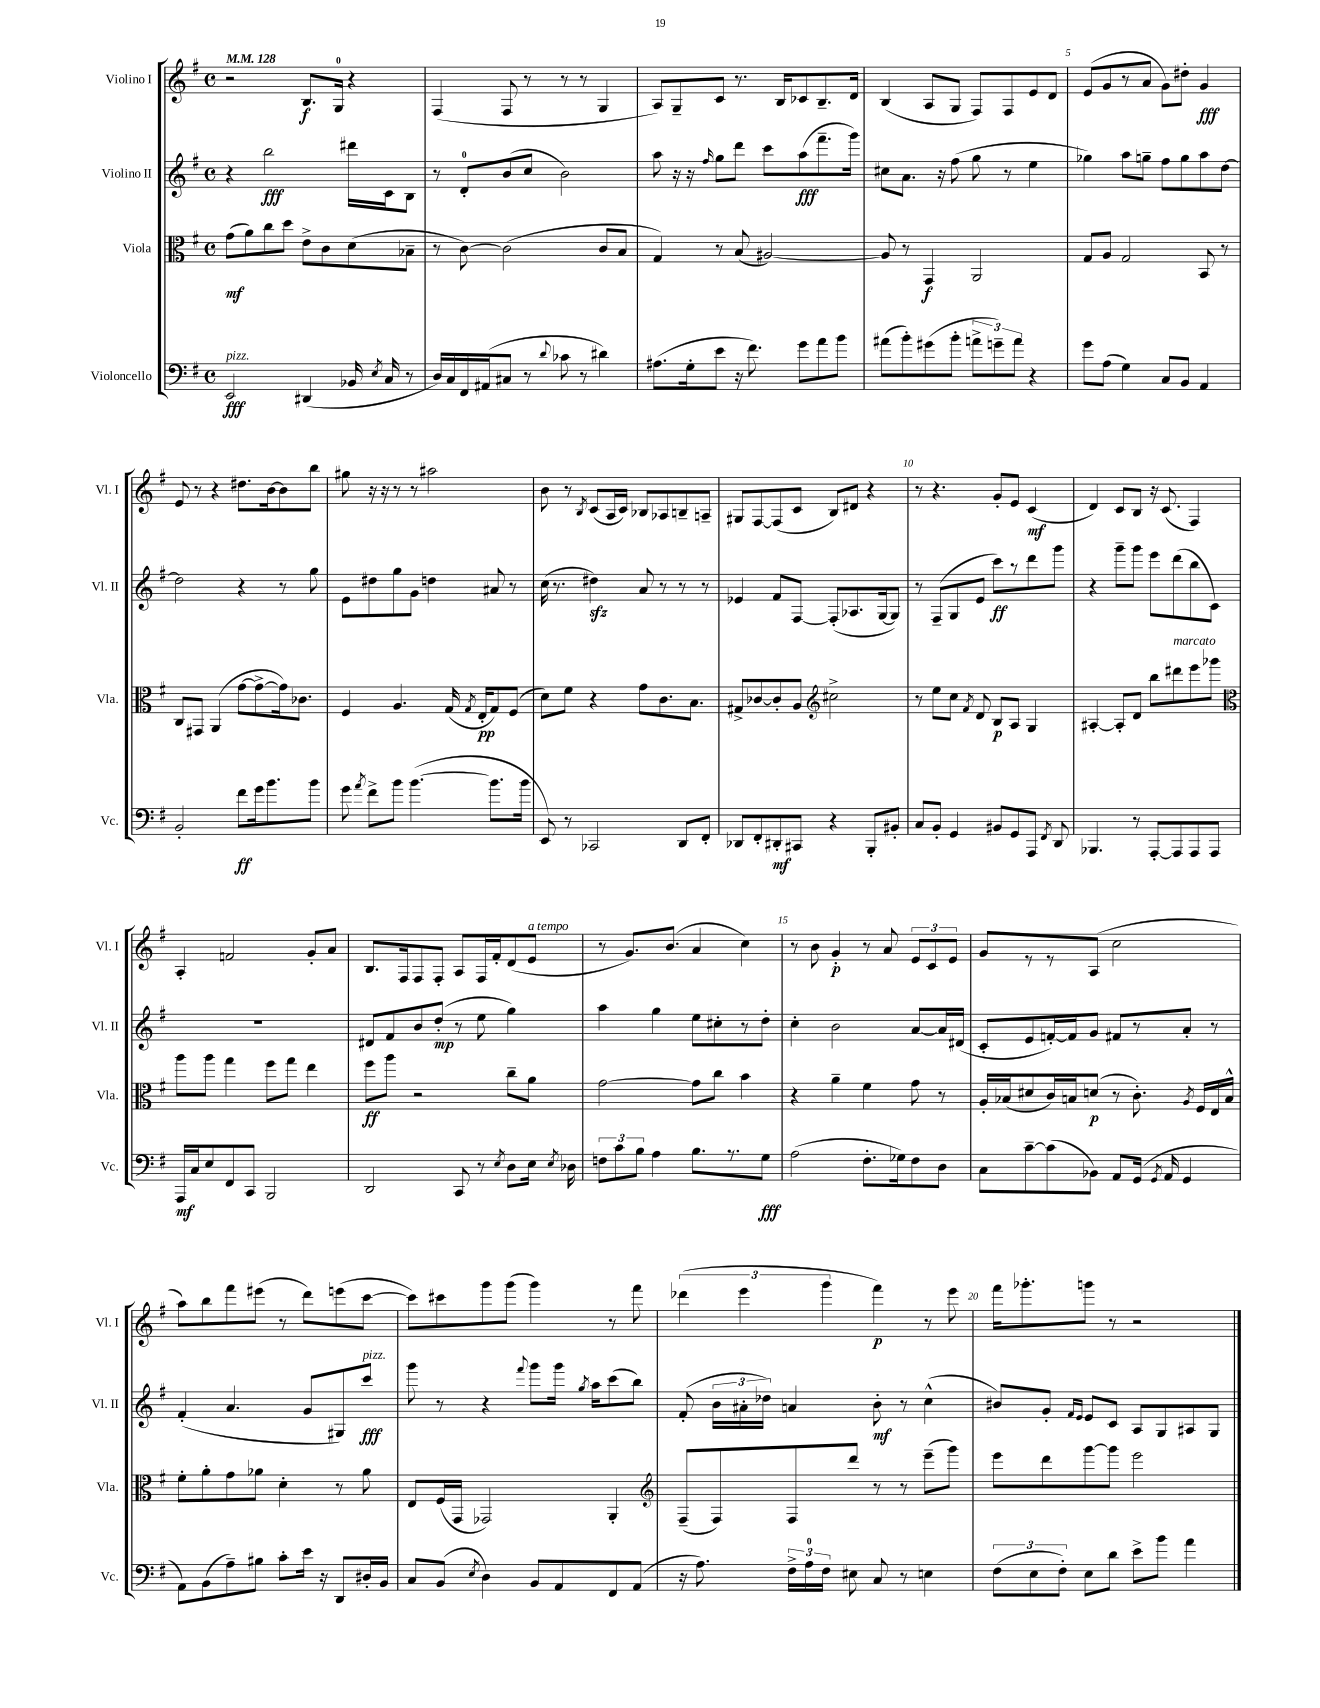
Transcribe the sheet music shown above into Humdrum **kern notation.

**kern	**kern	**kern	**kern
*staff4	*staff3	*staff2	*staff1
*clefF4	*clefC3	*clefG2	*clefG2
*k[f#]	*k[f#]	*k[f#]	*k[f#]
*M4/4	*M4/4	*M4/4	*M4/4
*met(c)	*met(c)	*met(c)	*met(c)
*MM128	*MM128	*MM128	*MM128
2EE/	(8g\L	4r	2r
.	8a\)	.	.
.	8cc\	2bb\	.
.	8dd\J	.	.
(4DD#/	8e^\L	.	8.B/L
.	8c\	.	.
.	.	.	16G/Jk
16BB-/	(8d\	16ddd#\LL	4r
8qE/	.	.	.
16C/	.	16c\J	.
8r	8B-~\J	8B\J	.
=	=	=	=
16D/LL)	8r	8r	(4F#/
16C/	.	.	.
16FF#/	[8c\)	8d'/L	.
(16AA#/J	.	.	.
8C#/J	(2c\]	(8b/	8F#/
8r	.	8cc/J	8r
8qqd/	.	.	.
8c-\	.	2b\)	8r
8r	.	.	8r
4d#\)	8c/L	.	4G/
.	8B/J	.	.
=	=	=	=
(8.A#\L	4G/)	8aa\	8A/L)
.	.	16r	8G~/
16G'\k	.	16r	.
.	.	16qqff#/	.
8e\J	8r	8gg\L	8c/J
16r	(8B/	8ddd\J	8.r
8.f#\)	.	.	.
.	[2A#/)	8ccc\L	.
.	.	.	16B/LK
8g\L	.	(8aa\	8c-/
8a\	.	8.fff#~\	8.B~/
8b\J	.	.	.
.	.	16ggg\Jk)	16d/Jk
=	=	=	=
(8a#\L	8A#/]	8cc#\L	(4B/
8b'\)	8r	8.a\J	.
(8g#\	4GG/	.	8A/L
.	.	16r	.
8b'\J	.	(8ff#\	8G/J
12a^\L	2AA/	8gg\	8F#/L)
12g~\)	.	.	.
.	.	8r	8F#/
12a\J	.	.	.
4r	.	4ee\	8e/
.	.	.	8d/J
=	=	=	=
8g\L	8G/L	4gg-\)	(8e/L
(8A\J	8A/J	.	8g/
4G\)	2G/	8aa\L	8r
.	.	8gg~\J	8a/J
8C/L	.	8ff#\L	8g\L)
8BB/J	.	8gg\	8dd#'\J
4AA/	8BB/	8aa\	4g/
.	8r	[8dd\J	.
=	=	=	=
2BB'/	8C/L	2dd\]	8e/
.	8GG#/J	.	8r
.	(4AA/	.	4r
8f#\L	[8g\L	4r	8.dd#\L
16g\k	8g^\_	.	.
8.b\	.	.	[16b\k
.	16g\]k)	8r	8b\]
.	8.c-\J	.	.
8b\J	.	8gg\	8bb\J
=	=	=	=
8g\	4F#/	8e\L	8gg#\
8qa/	.	.	.
8f#^\L	.	8dd#\	16r
.	.	.	16r
8b\J	4.A/	8gg\	8r
([4.b\	.	8g\J	8r
.	.	4dd\	2aa#\
.	(16G/	.	.
.	8qG/	.	.
.	16E'/LK	.	.
8.b\]L	8G/)	8a#/	.
.	(8F#/J	8r	.
16b\Jk	.	.	.
=	=	=	=
8EE/)	8d\L)	(16cc\	8b\
.	.	8.r	.
8r	8f#\J	.	8r
.	.	.	8qB/
2CC-/	4r	4dd#\)	(8c/L
.	.	.	16A/L
.	.	.	16c/JJ)
.	8g\L	8a/	8B-/L
.	8.c\	8r	8A-/
8DD/L	.	8r	8B~/
.	8.B\J	.	.
8FF#'/J	.	8r	8A~/J
=	=	=	=
8DD-/L	8G#^/L	4e-/	8G#/L
8FF#'/	[8c-/	.	[8F#/
8DD#'/	8c-'/]	8f#/L	(8F#/]
8CC#/J	8A/J	[8F#/J	8c/J
*	*clefG2	*	*
4r	2cc#^\	(8F#'/]L	8B/L)
.	.	8.A-/	8d#/J
8BBB'/L	.	.	4r
.	.	[16G/k	.
8BB#'/J	.	8G/]J)	.
=	=	=	=
8C/L	8r	8r	8r
8BB'/J	8ee\L	(8F#~/L	4.r
4GG/	8cc\J	8G/	.
.	8qf#/	.	.
.	8d/	8e/J	.
8BB#/L	8B/L	8ccc\L)	8g'/L
8GG/	8A/J	8r	8e/J
8AAA/J	4G/	8ddd\	(4c/
8qFF#/	.	.	.
8DD/	.	8ggg\J	.
=	=	=	=
4.BBB-/	[4A#'/	4r	4d/)
.	8A#'/]L	8ggg~\L	8c/L
8r	8d/J	8ggg\J	8B/J
[8AAA'/L	8bb\L	8eee\L	16r
.	.	.	(8.c/
8AAA/]	8ddd#\	(8ddd\	.
8AAA/	8eee\	8bb\	4F#/)
8AAA/J	8ggg-\J	8c\J)	.
=	=	=	=
*	*clefC3	*	*
16AAA/LL	8aa\L	1r	4A'/
16C/J	.	.	.
8E/	8aa\J	.	.
8FF#/	4gg\	.	2f/
8CC/J	.	.	.
2BBB/	8ff#\L	.	.
.	8gg\J	.	.
.	4ee\	.	8g'/L
.	.	.	8a/J
=	=	=	=
2DD/	8ff#\L	8d#/L	8.B/L
.	8aa\J	8f#/	.
.	.	.	16F#/k
.	2r	8b/	8F#/
.	.	(8dd'/J	8F#'/J
8CC/	.	8r	8A/L
8r	.	8ee\	16F#/L
.	.	.	16f#'/J
8qE/	.	.	.
8D\L	8cc~\L	4gg\)	(8d/
16E\Jk	8a\J	.	8e/J
8qE/	.	.	.
16D-\	.	.	.
=	=	=	=
12F\L	[2g\	4aa\	8r
12c\	.	.	.
.	.	.	8.g/L)
12B\J	.	.	.
4A\	.	4gg\	.
.	.	.	(8.b/J
8.B\L	8g\]L	8ee\L	4a/
.	8cc\J	8cc#'\	.
8.r	.	.	.
.	4b\	8r	4cc\)
8G\J	.	8dd'\J	.
=	=	=	=
(2A\	4r	4cc'\	8r
.	.	.	8b\
.	4a~\	2b\	4g'/
8.F#'\L	4f#\	.	8r
.	.	.	8a/
16G-\k)	.	.	.
8F#\	8g\	[8a/L	12e/L
.	.	.	12c/
8D\J	8r	16a/]L	.
.	.	.	12e/J
.	.	(16d#/JJ	.
=	=	=	=
8C\L	16A'/LL	8c'/L	8g/L
.	(16B-/J	.	.
[8c~\	8d#/	8e/	8r
(8c\]	16c/L)	[16f'/L)	8r
.	16B/J	16f/]J	.
8BB-\J)	(8d/J	8g/J	(8A/J
8AA/L	8r	8f#/L	2cc\
(16GG/Jk	8.c'\)	8r	.
8qGG/	.	.	.
16AA/	.	.	.
4GG/	.	8a'/J	.
.	8qA/	.	.
.	16F#/LL	.	.
.	16E/	8r	.
.	16B^^/JJ	.	.
=	=	=	=
8AA\L)	8f#'\L	(4f#'/	8aa\L)
(8BB\	8a'\	.	8bb\
8A~\)	8g\	4.a/	8fff#\
8B#\J	8a-\J	.	(8eee#\J
8c'\L	4d'\	.	8r
16e\Jk	.	8g/L	8ddd\L)
16r	.	.	.
8DD/L	8r	8G#/)	(8eee\
16D#'/L	8a-\	8ccc/J	[8ccc\J
16BB/JJ	.	.	.
=	=	=	=
8C/L	8E/L	8ggg\	8ccc\]L)
(8BB/J	(16F#/L	8r	8ccc#\
.	16GG/JJ	.	.
8qE/	.	.	.
4D\)	2GG-/)	4r	8ggg\
.	.	.	(8ggg\J
.	.	8qqfff#/	.
8BB/L	.	8ggg\L	4ggg\)
8AA/	.	16ggg\Jk	.
.	.	8qgg/	.
.	.	16aa\LK	.
8FF#/	4AA'/	(8ccc\	8r
(8AA/J	.	8bb\J)	8fff#\
=	=	=	=
*	*clefG2	*	*
16r	(8F#~/L	(8f#'/	(6ddd-\
8.A\)	.	.	.
.	8F#/)	24b\LL	.
.	.	24a#'\	6eee\
.	.	24dd-\JJ)	.
24F#^\LL	8F#/	4a/	.
24A\	.	.	.
24F#\JJ	.	.	6ggg\
8E#\	8ddd/J	.	.
8C/	8r	8b'\	4fff#\)
8r	8r	8r	.
4E\	(8eee~\L	(4cc^^\	8r
.	8ggg\J)	.	8eee\
=	=	=	=
(12F#\L	8eee\L	8b#/L)	16fff#\LK
.	.	.	8.ggg-'\
12E\	.	.	.
.	8ddd\	8g'/J	.
12F#'\J)	.	.	.
.	.	16qqf#/LL	.
.	.	16qqe/JJ	.
8E\L	[8ggg\	8e/L	8ggg\J
8d\J	8ggg\]J	8c/J	8r
8e^\L	2eee\	8A/L	2r
8b\J	.	8G/	.
4a\	.	8A#/	.
.	.	8G/J	.
==	==	==	==
*-	*-	*-	*-
